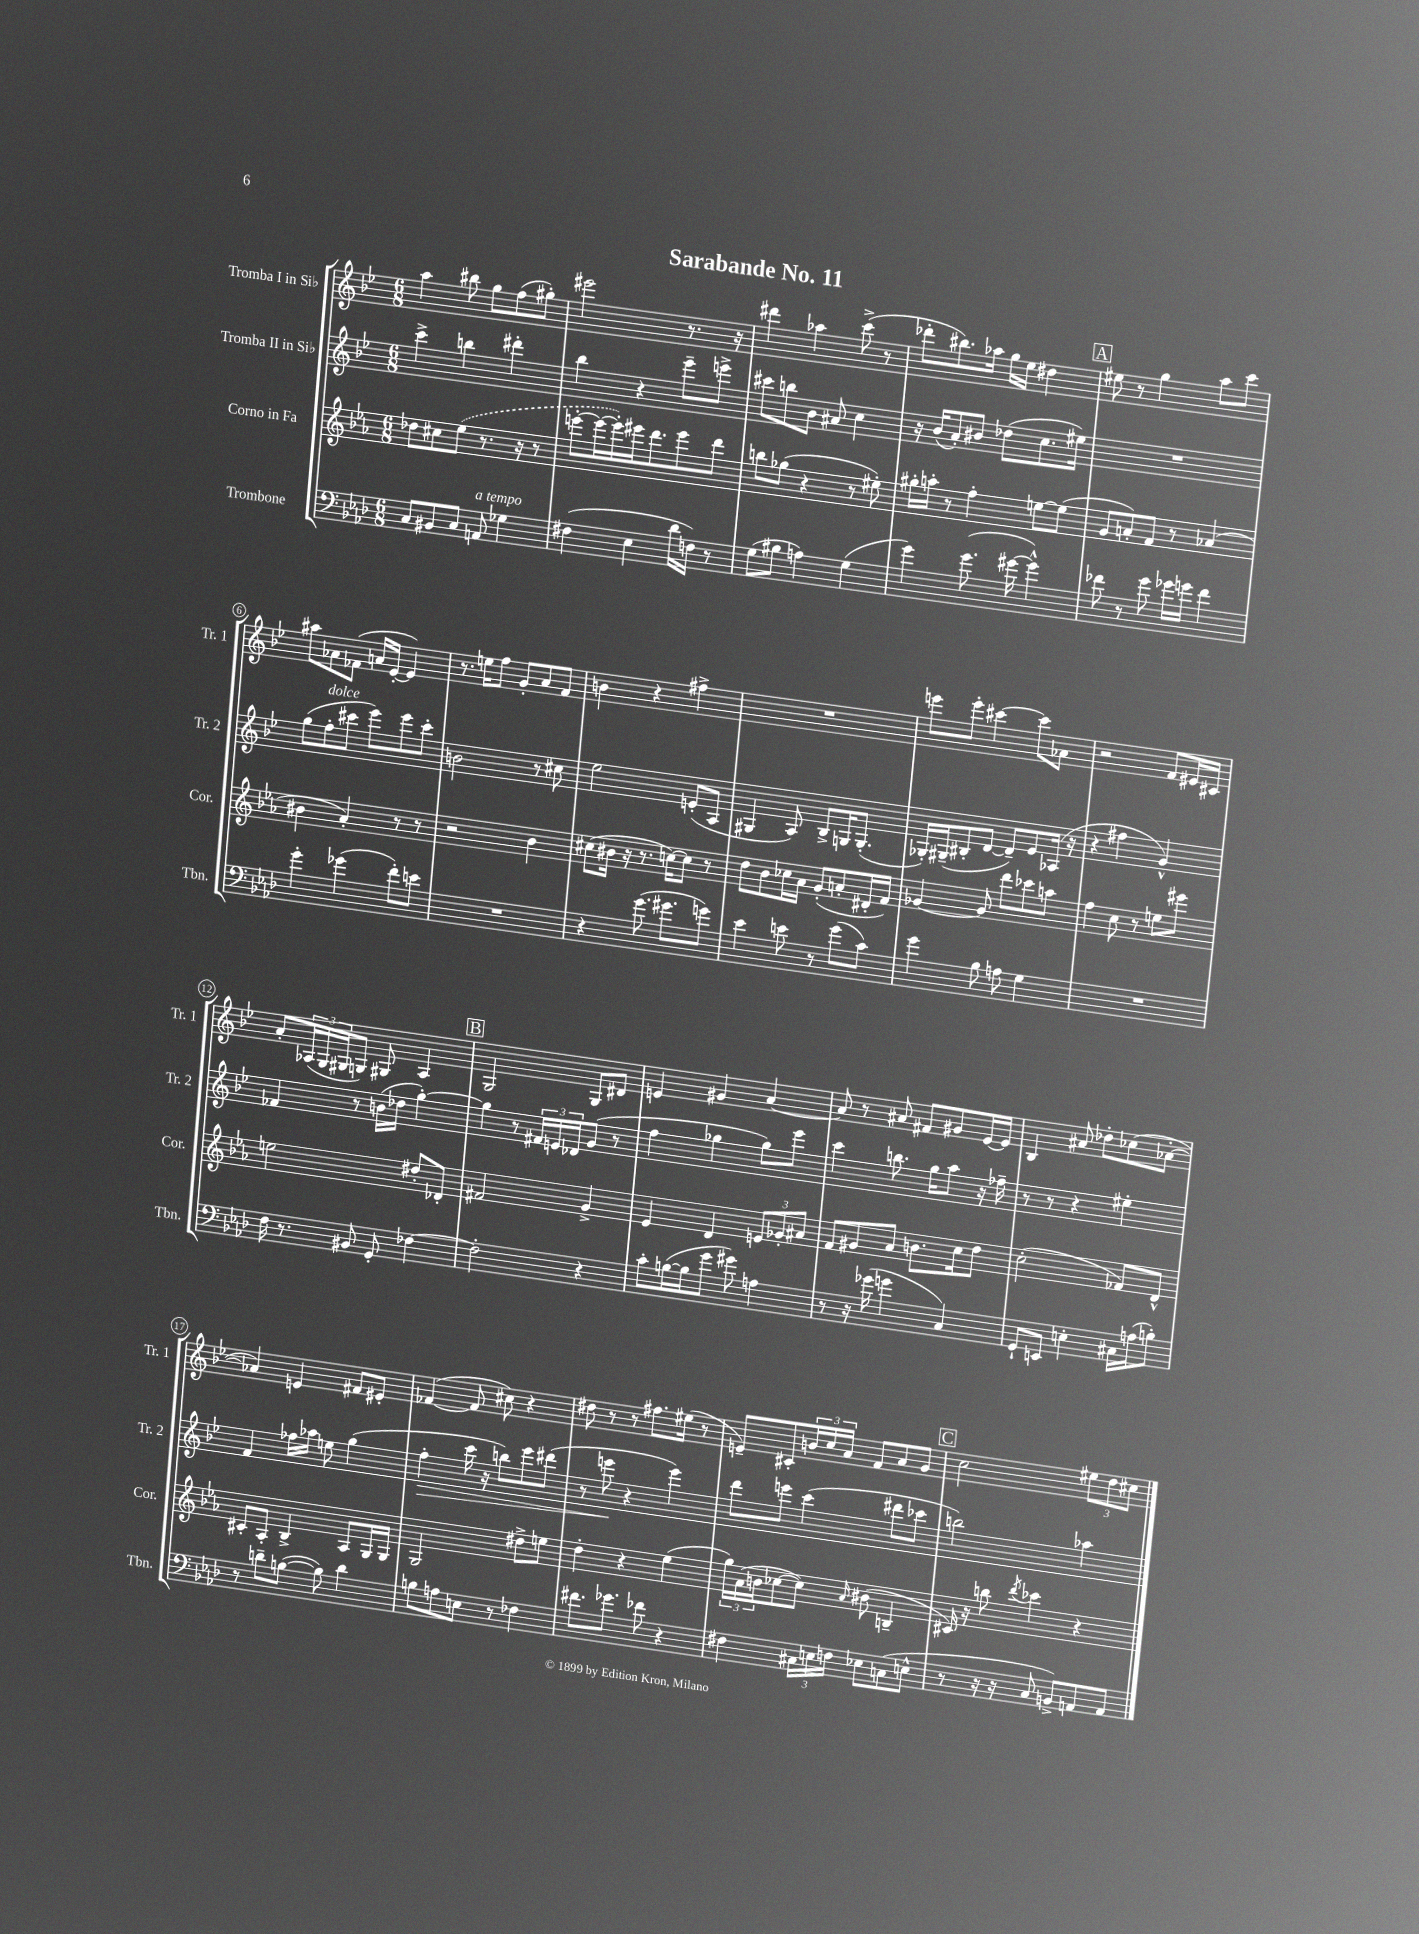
\header { title = "Sarabande No. 11" }
<<
\new StaffGroup <<
\new Staff = "s0" \with { instrumentName = "Tromba I in Sib" shortInstrumentName = "Tr. 1" } {
    \clef treble \key bes \major \numericTimeSignature \time 6/8
    a''4 bis''8 g''8 f''8( gis''8-.) |
    eis'''2 r8. r16 |
    dis'''4 aes''4 c'''8->( r8 |
    des'''8-. bis''8.) aes''16 g''16 ees''16 dis''4 |
    \mark \markup { \box "A" } eis''8 r8 g''4 a''8 c'''8 |
    ais''8 aes'8 fes'8( a'16 ees'16~-. ees'4) |
    r8. e''16 f''8 g'8-. a'8 f'8 |
    b'4 r4 fis''4-> |
    R2. |
    e'''8 e'''8-. cis'''4~ cis'''8 aes'8 |
    r2 f'8 eis'16 cis'16 |
    a'8-. \tuplet 3/2 { aes16( g16 gis16 } g8) gis8 aes4 |
    \mark \markup { \box "B" } g2 g8 dis'8 |
    e'4 gis'4 a'4~ |
    a'8 r8 ais'8 fis'8 gis'8 ees'16~ ees'16 |
    bes4 ais'8 des''8-. ces''8( aes'8~-. |
    aes'4) e'4 fis'8 eis'8-. |
    fes'4~( fes'8 cis''8) r4 |
    dis''8 r8 r8 fis''8. eis''16( r8 |
    e'8--) cis'8-. \tuplet 3/2 { b'16 c''16 a'16 } f'8 a'8 g'8 |
    \mark \markup { \box "C" } c''2 \tuplet 3/2 { eis''8 d''8 cis''8 } \bar "|." |
}
\new Staff = "s1" \with { instrumentName = "Tromba II in Sib" shortInstrumentName = "Tr. 2" } {
    \clef treble \key bes \major \numericTimeSignature \time 6/8
    c'''4-> b''4 dis'''4-. |
    bes''4 r4 ees'''8-- e'''8-> |
    cis'''8 b''8 bes'8 ais'8 c''4 |
    r16 bes'16( a'8-.) bis'8 des''8( c''8. eis''16) |
    \mark \markup { \box "A" } R2. |
    g''8( f''8-.^\markup { \italic "dolce" } cis'''8 ees'''8) ees'''8 cis'''8-. |
    b'2 r8 cis''8 |
    ees''2 e'8-.( a8 |
    gis4 a8) bes8-> g16 g8.-.( |
    ges16-.) gis16--( bis8-. d'8~ d'8--) ees'8 aes16( r16 |
    r4 fis''4 g'4-^) |
    fes'4 r8 b'16( des''16 g''4~-.) |
    \mark \markup { \box "B" } g''4 r8 \tuplet 3/2 { fis'16 e'16 des'16 } g'8( r8 |
    f''4 ges''4 ges''8) ees'''8 |
    c'''4 b''8. g''16 a''8 r16 fes''16-- |
    r8 r8 r4 eis''4-. |
    f'4 fes''16 aes''16 e''8 g''4( |
    f''4-.\> c'''16 r16 b''8) ees'''8 dis'''8( |
    r8 e'''8\! r4 e'''4) |
    d'''8 e'''8 c'''4( dis'''8 ces'''8 |
    \mark \markup { \box "C" } b''2) aes''4 \bar "|." |
}
\new Staff = "s2" \with { instrumentName = "Corno in Fa" shortInstrumentName = "Cor." } {
    \clef treble \key ees \major \numericTimeSignature \time 6/8
    des''8 cis''8 \once \slurDashed ees''8( r8. r16 r8 |
    e'''8~-. e'''16~ e'''16-.) eis'''16 d'''8. eis'''8 d'''8 |
    b''8 ges''8( r4 r8 eis''8-.) |
    gis''16-. a''16-. r8 f''4-. e''8~ e''8( |
    \mark \markup { \box "A" } g'8 a'8-.) f'8 r8 aes'4( |
    bis'4 aes'4-.) r8 r8 |
    r2 bes'4 |
    cis''8( bis'16 r16 r8. c''16~) c''8 r8 |
    d''8 bes'8 ces''16 aes'16 g'8-.( a'8-. dis'16-. f'16) |
    ges'4~ ges'8 d'''8 ces'''8 a''8 |
    f''4 c''8 r8 e''8 eis'''8 |
    e''2 dis''8-. des'8-. |
    \mark \markup { \box "B" } fis'2 g'4-> |
    ees'4 d'4 \tuplet 3/2 { e'8 ges'8-. ais'8 } |
    f'8 gis'8 aes'8 b'8. c''16 d''8 |
    c''2-.( fes'8) d'8-^ |
    cis'8-. aes8-. bes4-> aes8 g16 g16 |
    g2 dis''8-> e''8 |
    d''4-. r4 ees''4( |
    \tuplet 3/2 { g''16) aes'16( b'16 } ces''8~ ces''8) \grace { aes'16 } bis'8( b4-- |
    \mark \markup { \box "C" } cis'16) r16 b''8 \acciaccatura { d'''8 } ces'''4 r4 \bar "|." |
}
\new Staff = "s3" \with { instrumentName = "Trombone" shortInstrumentName = "Tbn." } {
    \clef bass \key aes \major \numericTimeSignature \time 6/8
    c8 bis,8 c8 a,8^\markup { \italic "a tempo" } ges4 |
    fis4( ees4 des'16 f16) r8 |
    g8( bis8 a4) g4( |
    g'4) g'8.( gis'16~ gis'4-^) |
    \mark \markup { \box "A" } fes'8 r8 g'8 ges'16 g'16 fes'4 |
    g'4-. ges'4( f'8-.) e'8 |
    R2. |
    r4 g'8.( gis'8. g'8) |
    ees'4 e'8 r8 g'8( c'8) |
    g'4 bes8 a8 g4 |
    R2. |
    f16 r8. bis,8 g,8-. fes4~ |
    \mark \markup { \box "B" } fes2-. r4 |
    c'8-. b16~( b16 g'8 gis'8) a4 |
    r8 r16 ges'16( g'4 c4) |
    g,8-! e,8 e4-. cis16 a16( b8-.) |
    r8 d'8-- b8~( b8) d'4 |
    b8 a8 e8 r8 fes4 |
    fis'8. ges'8. fes'8 r4 |
    fis4 \tuplet 3/2 { cis16 e16 f16 } ees8 c8( e8-^ |
    \mark \markup { \box "C" } r8 r16 r16 c8 b,8->) a,8 a,8 \bar "|." |
}
>>
>>
\layout { \context { \Score \override BarNumber.stencil = #(make-stencil-circler 0.1 0.3 ly:text-interface::print) } }
